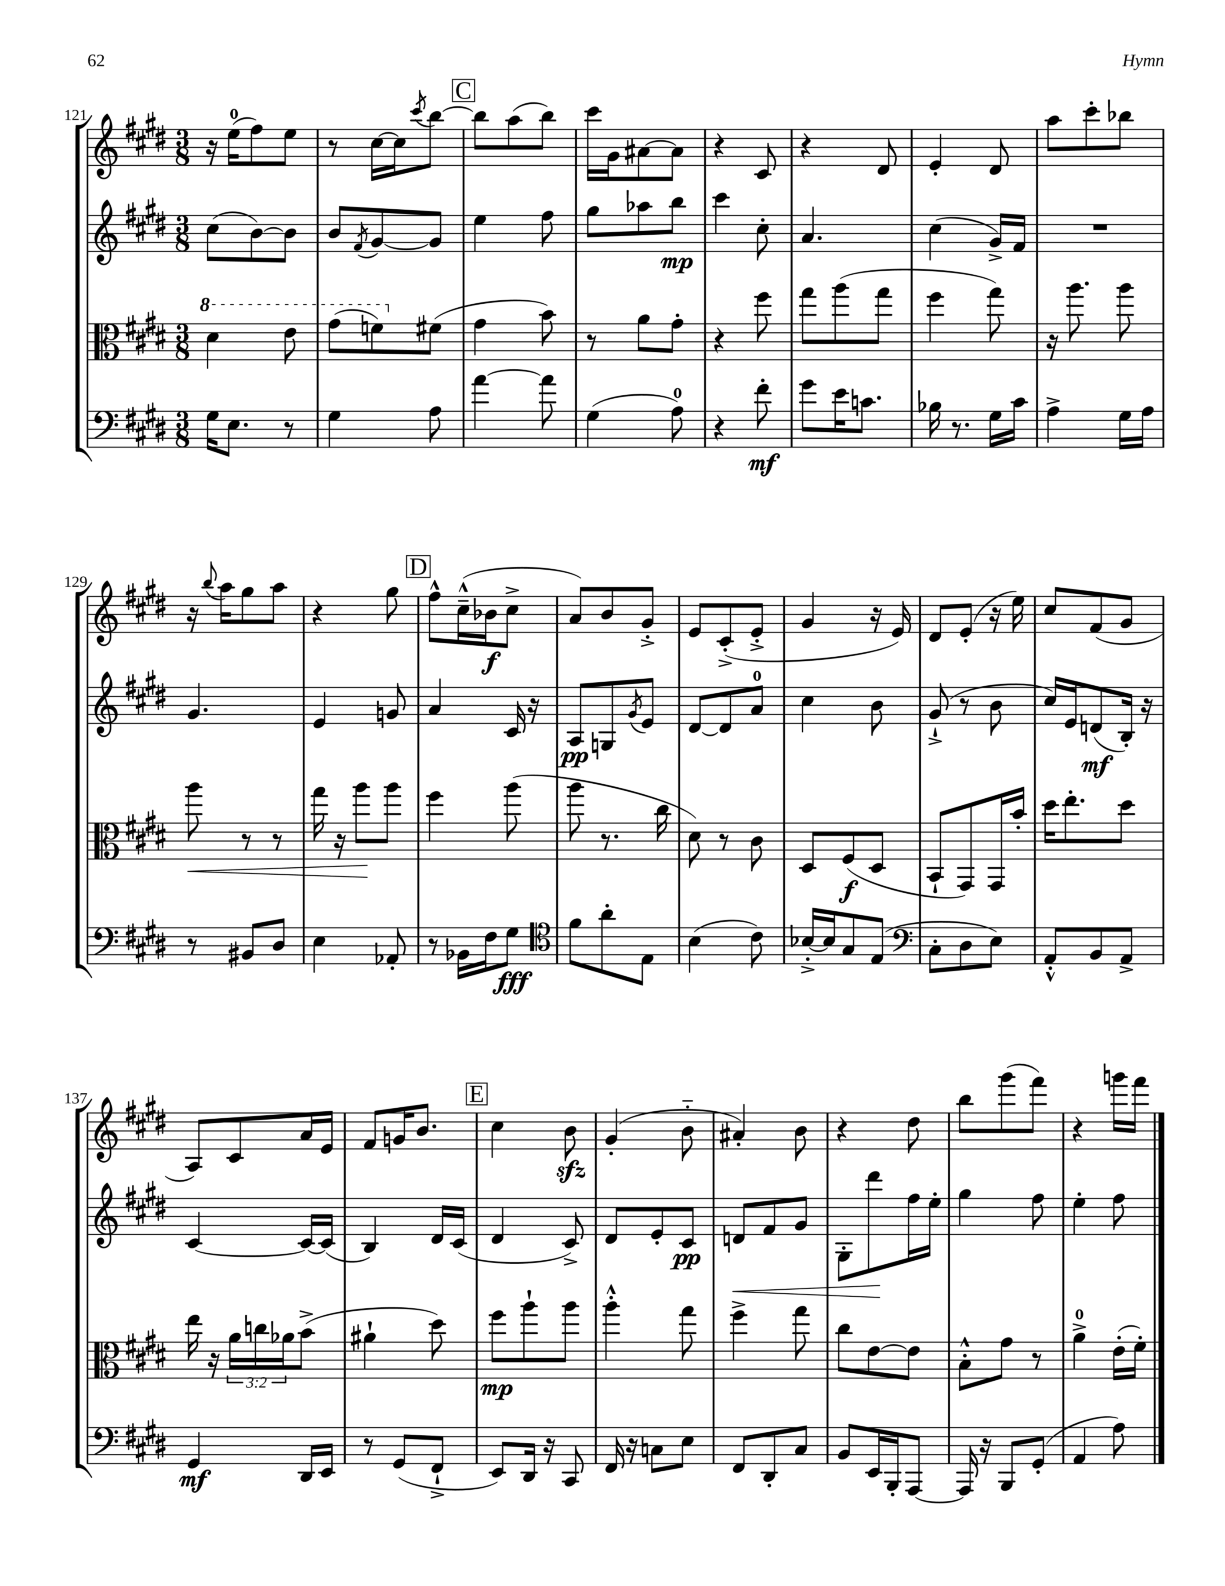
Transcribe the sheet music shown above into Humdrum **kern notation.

**kern	**dynam	**kern	**dynam	**kern	**dynam	**kern	**dynam
*part4	*part4	*part3	*part3	*part2	*part2	*part1	*part1
*staff4	*staff4	*staff3	*staff3	*staff2	*staff2	*staff1	*staff1
*clefF4	*	*clefC3	*	*clefG2	*	*clefG2	*
*k[f#c#g#d#]	*	*k[f#c#g#d#]	*	*k[f#c#g#d#]	*	*k[f#c#g#d#]	*
*M3/8	*	*M3/8	*	*M3/8	*	*M3/8	*
*	*	*8va	*	*	*	*	*
=121	=121	=121	=121	=121	=121	=121	=121
16G#\KL	.	4dd#\	.	(8cc#\L	.	16r	.
8.E\J	.	.	.	.	.	(16ee\KL	.
.	.	.	.	[8b\)	.	8ff#\)	.
8r	.	8ee\	.	8b\J]	.	8ee\J	.
=122	=122	=122	=122	=122	=122	=122	=122
4G#\	.	(8gg#\L	.	8b/L	.	8r	.
.	.	.	.	8qf#/	.	.	.
.	.	8ffn\)	.	[8g#/	.	[16cc#\LL	.
.	.	.	.	.	.	16cc#\J]	.
.	.	.	.	.	.	8qccc#/	.
*	*	*X8va	*	*	*	*	*
8A\	.	(8f#X\J	.	8g#/J]	.	[8bb\J	.
!!LO:REH:place=s1:t=C
=123	=123	=123	=123	=123	=123	=123	=123
[4a\	.	4g#\	.	4ee\	.	8bb\L]	.
.	.	.	.	.	.	(8aa\	.
8a\]	.	8b\)	.	8ff#\	.	8bb\J)	.
=124	=124	=124	=124	=124	=124	=124	=124
(4G#\	.	8r	.	8gg#\L	.	16ccc#\LL	.
.	.	.	.	.	.	16g#\J	.
.	.	8a\L	.	8aa-X\	.	[8a#X\	.
8A\)	.	8g#'\J	.	8bb\J	mp	8a#\J]	.
=125	=125	=125	=125	=125	=125	=125	=125
4r	.	4r	.	4ccc#\	.	4r	.
8f#'\	mf	8ff#\	.	8cc#'\	.	8c#/	.
=126	=126	=126	=126	=126	=126	=126	=126
8g#\L	.	8gg#\L	.	4.a/	.	4r	.
16e\K	.	(8aa\	.	.	.	.	.
8.cn\J	.	.	.	.	.	.	.
.	.	8gg#\J	.	.	.	8d#/	.
=127	=127	=127	=127	=127	=127	=127	=127
16B-X\	.	4ff#\	.	(4cc#\	.	4e'/	.
8.r	.	.	.	.	.	.	.
16G#\LL	.	8gg#\)	.	16g#^/LL)	.	8d#/	.
16c#\JJ	.	.	.	16f#/JJ	.	.	.
=128	=128	=128	=128	=128	=128	=128	=128
4A^\	.	16r	.	4.r	.	8aa\L	.
.	.	8.aa\	.	.	.	.	.
.	.	.	.	.	.	8ccc#'\	.
16G#\LL	.	8aa\	.	.	.	8bb-X\J	.
16A\JJ	.	.	.	.	.	.	.
!!LO:LB:g=z
=129	=129	=129	=129	=129	=129	=129	=129
!	!	!	!LO:HP:b	!	!	!	!
8r	.	8aa\	<	4.g#/	.	16r	.
.	.	.	.	.	.	8qqbb/	.
.	.	.	.	.	.	16aa\KL	.
8BB#X/L	.	8r	.	.	.	8gg#\	.
8D#/J	.	8r	.	.	.	8aa\J	.
=130	=130	=130	=130	=130	=130	=130	=130
4E\	.	16gg#\	.	4e/	.	4r	.
.	.	16r	.	.	.	.	.
.	.	8aa\L	.	.	.	.	.
8AA-X'/	.	8aa\J	[	8gn/	.	8gg#\	.
!!LO:REH:place=s1:t=D
=131	=131	=131	=131	=131	=131	=131	=131
8r	.	4ff#\	.	4a/	.	8ff#^^\L	.
16BB-X\LL	.	.	.	.	.	(16cc#~^^\L	.
16F#\J	.	.	.	.	.	16b-X\J	f
8G#\J	fff	(8aa\	.	16c#/	.	8cc#^\J	.
.	.	.	.	16r	.	.	.
=132	=132	=132	=132	=132	=132	=132	=132
*clefC4	*	*	*	*	*	*	*
8f#\L	.	8aa\	.	8A/L	pp	8a/L)	.
8a'\	.	8.r	.	8Gn/	.	8b/	.
.	.	.	.	8qg#/	.	.	.
8E\J	.	.	.	8e/J	.	8g#'^/J	.
.	.	16cc#\	.	.	.	.	.
=133	=133	=133	=133	=133	=133	=133	=133
(4B\	.	8d#\)	.	[8d#/L	.	8e/L	.
.	.	8r	.	8d#/]	.	(8c#'^/	.
8c#\)	.	8c#\	.	8a/J	.	8e'^/J	.
=134	=134	=134	=134	=134	=134	=134	=134
[16B-X'^/LL	.	8D#/L	.	4cc#\	.	4g#/	.
16B-/J]	.	.	.	.	.	.	.
8G#/	.	(8F#/	f	.	.	.	.
(8E/J	.	8D#/J	.	8b\	.	16r	.
.	.	.	.	.	.	16e/)	.
=135	=135	=135	=135	=135	=135	=135	=135
*clefF4	*	*	*	*	*	*	*
8C#'\L	.	8BB`/L	.	(8g#`^/	.	8d#/L	.
8D#\	.	8GG#/)	.	8r	.	(8e'/J	.
8E\J)	.	16GG#/L	.	8b\	.	16r	.
.	.	16b'/JJ	.	.	.	16ee\)	.
=136	=136	=136	=136	=136	=136	=136	=136
8AA'^^/L	.	16dd#\KL	.	16cc#/LL)	.	8cc#/L	.
.	.	8.ee'\	.	16e/J	.	.	.
8BB/	.	.	.	(8dn/	mf	(8f#/	.
8AA^/J	.	8dd#\J	.	16B'/Jk)	.	8g#/J	.
.	.	.	.	16r	.	.	.
!!LO:LB:g=z
=137	=137	=137	=137	=137	=137	=137	=137
4GG#/	mf	16ee\	.	[4c#/	.	8A/L)	.
.	.	16r	.	.	.	.	.
.	.	24a\LL	.	.	.	8c#/	.
.	.	24ccn\	.	.	.	.	.
.	.	24a-X\J	.	.	.	.	.
16DD#/LL	.	(8b^\J	.	16c#/LL_	.	16a/L	.
16EE/JJ	.	.	.	(16c#/JJ]	.	16e/JJ	.
=138	=138	=138	=138	=138	=138	=138	=138
8r	.	4a#X`\	.	4B/)	.	8f#/L	.
(8GG#/L	.	.	.	.	.	16gn/K	.
.	.	.	.	.	.	8.b/J	.
8FF#`^/J	.	8dd#\)	.	16d#/LL	.	.	.
.	.	.	.	(16c#/JJ	.	.	.
!!LO:REH:place=s1:t=E
=139	=139	=139	=139	=139	=139	=139	=139
8EE/L)	.	8ff#\L	mp	4d#/	.	4cc#\	.
16DD#/Jk	.	8aa`\	.	.	.	.	.
16r	.	.	.	.	.	.	.
8CC#/	.	8aa\J	.	8c#^/)	.	8bzz\	.
=140	=140	=140	=140	=140	=140	=140	=140
16FF#/	.	4aa'^^\	.	8d#/L	.	(4g#'/	.
16r	.	.	.	.	.	.	.
8Cn\L	.	.	.	8e'/	.	.	.
8E\J	.	8gg#\	.	8c#/J	pp	8b\	.
=141	=141	=141	=141	=141	=141	=141	=141
!	!	!	!	!	!LO:HP:b	!	!
8FF#/L	.	4ff#^\	.	8dn/L	<	4a#X'/)	.
8DD#'/	.	.	.	8f#/	.	.	.
8C#/J	.	8gg#\	.	8g#/J	.	8b\	.
=142	=142	=142	=142	=142	=142	=142	=142
8BB/L	.	8cc#\L	.	8G#'\L	.	4r	.
16EE/L	.	[8e\	.	8ddd#\	.	.	.
16BBB'/J	.	.	.	.	.	.	.
[8AAA/J	.	8e\J]	.	16ff#\L	[	8dd#\	.
.	.	.	.	16ee'\JJ	.	.	.
=143	=143	=143	=143	=143	=143	=143	=143
16AAA/]	.	8B'^^\L	.	4gg#\	.	8bb\L	.
16r	.	.	.	.	.	.	.
8BBB/L	.	8g#\J	.	.	.	(8ggg#\	.
(8GG#'/J	.	8r	.	8ff#\	.	8fff#\J)	.
=144	=144	=144	=144	=144	=144	=144	=144
4AA/	.	4a^\	.	4ee'\	.	4r	.
8A\)	.	(16e'\LL	.	8ff#\	.	16gggn\LL	.
.	.	16f#'\JJ)	.	.	.	16fff#\JJ	.
==	==	==	==	==	==	==	==
*-	*-	*-	*-	*-	*-	*-	*-
